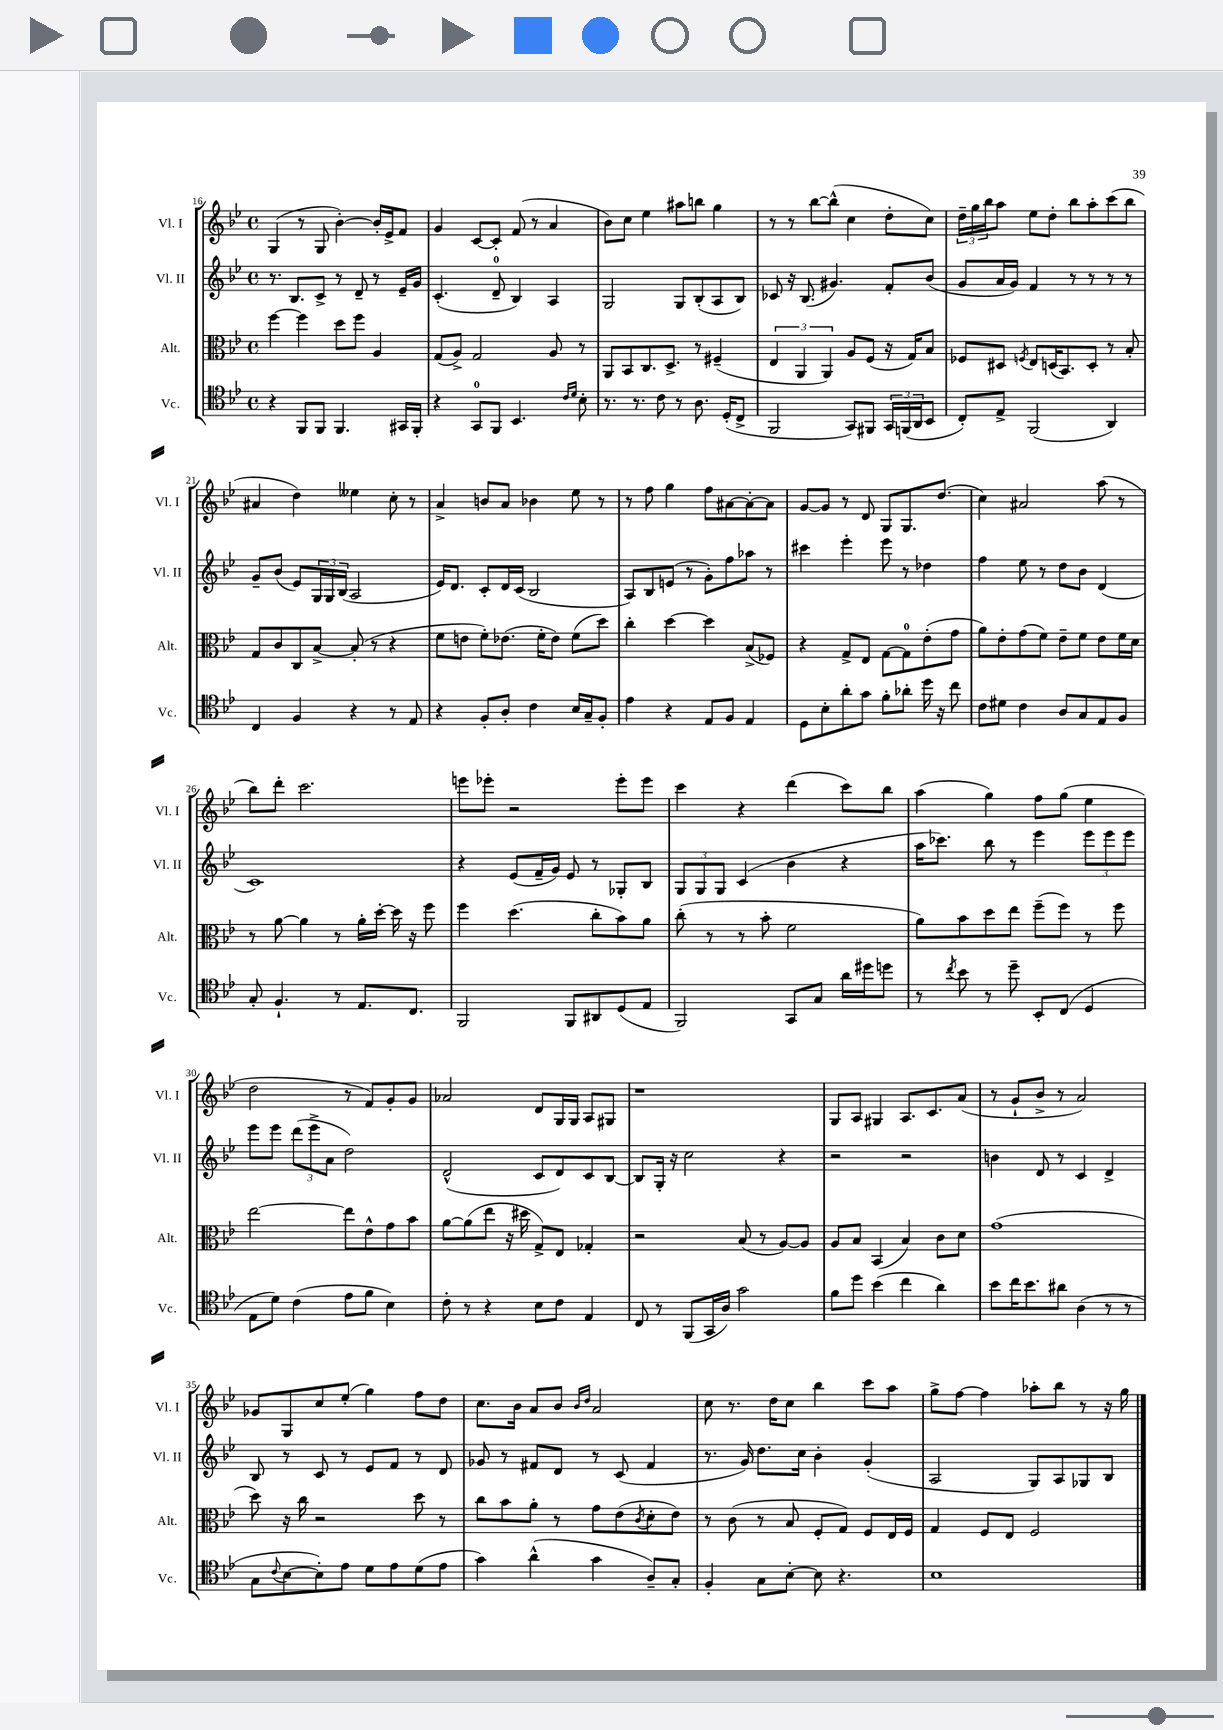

**kern	**kern	**kern	**kern
*staff4	*staff3	*staff2	*staff1
*clefC4	*clefC3	*clefG2	*clefG2
*k[b-e-]	*k[b-e-]	*k[b-e-]	*k[b-e-]
*M4/4	*M4/4	*M4/4	*M4/4
*met(c)	*met(c)	*met(c)	*met(c)
4r	[4ff\	8.r	(4G/
.	.	8.B-/L	.
8FF/L	4ff\]	.	8r
8FF/J	.	8c^/J	8G/
4.FF/	8dd\L	8r	[4b-'\)
.	8ff\J	8d~/	.
.	4A/	8r	16b-'/]LL
.	.	.	16e-^/J
16GG#/LL	.	16e-~/LL	8f/J
16FF'/JJ	.	16g/JJ	.
=	=	=	=
4r	(8G/L	(4.c'/	4g/
.	8A^/J)	.	.
8GG/L	2G/	.	[8c/L
8FF/J	.	8d~/	8c'/]J
4.BB-/	.	4B-/)	(8f/
.	.	.	8r
.	8A/	4A/	4a/
16qqc/LL	.	.	.
16qqd/JJ	.	.	.
8B-'\	8r	.	.
=	=	=	=
8.r	8AA/L	2G/	8b-\L)
.	8BB-/	.	8cc\J
8.r	.	.	.
.	8.C/	.	4ee-\
8c\	.	.	.
.	8.D^/J	.	.
8r	.	8G/L	8aa#\L
8.A\	8r	(8B-'/	8bb\J
.	(4F#~/	8A/	4gg\
(16D'/LK	.	.	.
8C^/J	.	8B-/J)	.
=	=	=	=
2FF/	6E-/	8c-/	8r
.	.	16r	8r
.	6AA/	.	.
.	.	(8.B-/	.
.	.	.	[8bb-\L
.	6AA/)	.	.
.	.	4.g#/)	(8bb-^^\]J
8GG/L)	8A/L	.	4cc\
8FF#/J	(8F/J	.	.
24GG/LL	16r	8f'/L	8dd'\L
(24FF/	.	.	.
.	16G/LK)	.	.
24AA/J	.	.	.
8BB-/J	8B-/J	(8b-/J	8cc\J)
=	=	=	=
8C'/L)	8F-/L	8g/L	24dd~\LL
.	.	.	24gg\
.	.	.	24bb-\J
8E-^/J	8D#/J	16a/L	8aa\J
.	.	16g/JJ)	.
.	8qF/	.	.
(2FF/	8E-/L	4f/	8ee-\L
.	(16D/K	.	8dd'\J
.	8.BB-/)	.	.
.	.	8r	8bb-\L
.	8D'/J	8r	8aa'\
4AA/)	8r	8r	(8ccc\
.	8B-'/	8r	8bb-\J
=	=	=	=
4C/	8G/L	8g~/L	4a#/
.	8c/	(8b-/J	.
4F/	8C/	8e-/L)	4dd\)
.	[8B-^/J	24G/L	.
.	.	24G/	.
.	.	(24B-/JJ	.
4r	(8B-'/]	2A/	4ee--\
.	8r	.	.
8r	4r	.	8cc'\
8E-/	.	.	8r
=	=	=	=
4r	8f\L	16e-/LK)	4a^/
.	.	8.d/J	.
.	8e\J	.	.
8F'/L	8f'\L)	8c'/L	8b/L
8A'/J	(8.e-\J	16d/L	8a/J
.	.	(16c/JJ	.
4c\	.	2B-/	4b-\
.	16f'\LK	.	.
.	8e-\J)	.	.
16B-/LL	(8f\L	.	8ee-\
16G~/J	.	.	.
8F'/J	8dd\J)	.	8r
=	=	=	=
4e-\	4cc'\	8A/L)	8r
.	.	8B-/	8ff\
4r	[4dd\	(8e/J	4gg\
.	.	8r	.
8E-/L	4dd\]	8g'\L)	8ff\L
8F/J	.	8ff\	[8a#\
4E-/	(8B-^/L	8aa-\J	8a#'\_
.	8F-/J)	8r	8a#\]J
=	=	=	=
8D\L	4r	4ccc#\	[8g/L
8B-'\	.	.	8g/]J
8a'\	8G^/L	4eee-'\	8r
8g\J	8E-/J	.	8d/
8f'\L	[8G\L	8eee-\	8G/L
8a-'\J	8G\]	8r	8.G/
16dd\	(8e-'\	4dd-\	.
16r	.	.	(8.dd/J
8cc\	8g\J	.	.
=	=	=	=
8c\L	8a\L)	4ff\	4cc\)
8d#\J	8e-'\	.	.
4c\	(8g\	8ee-\	2a#/
.	8f\J)	8r	.
8A/L	8e-~\L	8dd\L	.
8G/	8f\J	8b-\J	.
8E-/	8e-\L	(4d/	(8aa\
8F/J	16f\L	.	8r
.	16d\JJ	.	.
=	=	=	=
8G'/	8r	1c)	8bb-\L)
4.F`/	[8a\	.	8ddd'\J
.	4a\]	.	2.ccc\
8r	8r	.	.
8.E-/L	16a'\LL	.	.
.	[16dd'\JJ	.	.
.	16dd\]	.	.
8.C/J	16r	.	.
.	8ff\	.	.
=	=	=	=
2FF/	4ff\	4r	8eee\L
.	.	.	8eee-'\J
.	(4.dd\	(8e-/L	2r
.	.	16f~/L	.
.	.	16g/JJ)	.
8FF/L	.	8e-/	.
8AA#/	8cc'\L	8r	.
(8D/	8b-\)	8G-'/L	8eee-'\L
8E-/J	8a\J	8B-/J	8eee-\J
=	=	=	=
2FF/)	(8cc'\	12G/L	4ccc\
.	.	12G/	.
.	8r	.	.
.	.	12G/J	.
.	8r	(4c/	4r
.	8b-'\	.	.
8GG/L	2f\	4b-\	(4ddd\
8G/J	.	.	.
16a\LL	.	4r	8ccc\L)
16dd#\J	.	.	.
8dd\J	.	.	8bb-\J
=	=	=	=
8r	8a\L)	16aa\LK	(4aa\
.	.	8.ccc-\J)	.
8qcc/	.	.	.
8b-\	8b-\	.	.
8r	8dd\	8bb-\	4gg\)
8dd~\	8ee-\J	8r	.
8BB-'/L	(8ff~\L	4eee-\	8ff\L
(8C/J	8ff\J)	.	(8gg\J
4D/	8r	12eee-\L	4ee-\
.	.	12eee-\	.
.	8ff\	.	.
.	.	12eee-\J	.
=	=	=	=
8E-\L	[2ee-\	8eee-\L	2dd\
8d\J)	.	8eee-\J	.
(4c\	.	(12ddd\L	.
.	.	12eee-^\	.
.	.	12a\J	.
8e-\L	8ee-\]L	2dd\)	8r
8f\J	8e-^^\	.	8f/L)
4B-\)	8g\	.	8g'/
.	8b-\J	.	8g/J
=	=	=	=
8c'\	[8a\L	(2d^^/	2a-/
8r	(8a\]	.	.
4r	8ee-\J	.	.
.	16r	.	.
.	16dd#\	.	.
8B-\L	8G^/L)	8c/L	8d/L
8c\J	8E-/J	8d/)	16G/L
.	.	.	16G/JJ
4E-/	4G-'/	8c/	8A/L
.	.	[8B-/J	8G#/J
=	=	=	=
8C/	2r	8B-/]L	1r
8r	.	16G'/Jk	.
.	.	16r	.
(8FF/L	.	2cc\	.
16GG/L	.	.	.
16A/JJ)	.	.	.
2g\	(8B-/	.	.
.	8r	.	.
.	[8A/L)	4r	.
.	8A/]J	.	.
=	=	=	=
8f\L	8A/L	2r	8G/L
8dd\J	8B-/J	.	8A/J
(4b-\	(4BB-/	.	4G#/
4cc\	4B-/)	2r	8.A/L
.	.	.	8.c/
4a\)	8c\L	.	.
.	8d\J	.	(8a/J
=	=	=	=
8b-\L	(1g	4b\	8r
16cc\K	.	.	8g`/L
8.b-\	.	.	.
.	.	8d/	8b-^/J
8a#\J	.	8r	8r
(4A\	.	4c/	2a/)
8r	.	4d^/	.
8r	.	.	.
=	=	=	=
8G\L	8dd\)	8B-/	8g-/L
8qqc/	.	.	.
[8B-\	16r	8r	8G/
.	16cc\	.	.
8B-'\])	2r	8c/	8cc/
8e-\J	.	8r	(8ee-'/J
8d\L	.	8e-/L	4gg\)
8e-\	.	8f/J	.
(8d\	8dd\	8r	8ff\L
8e-\J	8r	8d/	8dd\J
=	=	=	=
4g\)	8cc\L	8g-/	8.cc\L
.	8b-\	8r	.
.	.	.	16b-\Jk
(4a^^\	8a'\J	8f#/L	8a/L
.	8r	8d/J	8b-/J
.	.	.	16qqb-/LL
.	.	.	16qqdd/JJ
4g\	8g\L	8r	2a/
.	(8e-\	(8c/	.
.	8qc/	.	.
8A~/L)	8d'\	4f#/	.
8G'/J	8e-\J)	.	.
=	=	=	=
4F'/	8r	8.r	8cc\
.	(8c\	.	8.r
.	.	16g/)	.
8G\L	8r	8.dd\L	.
.	.	.	16dd\LK
[8B-'\J	8B-/	.	8cc\J
.	.	16cc\Jk	.
8B-\]	8F'/L	4b-'\	4bb-\
4.r	8G/J)	.	.
.	8F/L	(4g'/	8ccc\L
.	16E-/L	.	8aa\J
.	16F/JJ	.	.
=	=	=	=
1B-	4G/	2A/	8gg^\L
.	.	.	[8ff\J
.	8F/L	.	4ff\]
.	8E-/J	.	.
.	2F/	8G/L)	8aa-'\L
.	.	8A/	8bb-\J
.	.	8G-/	8r
.	.	8B-/J	16r
.	.	.	16gg\
==	==	==	==
*-	*-	*-	*-
